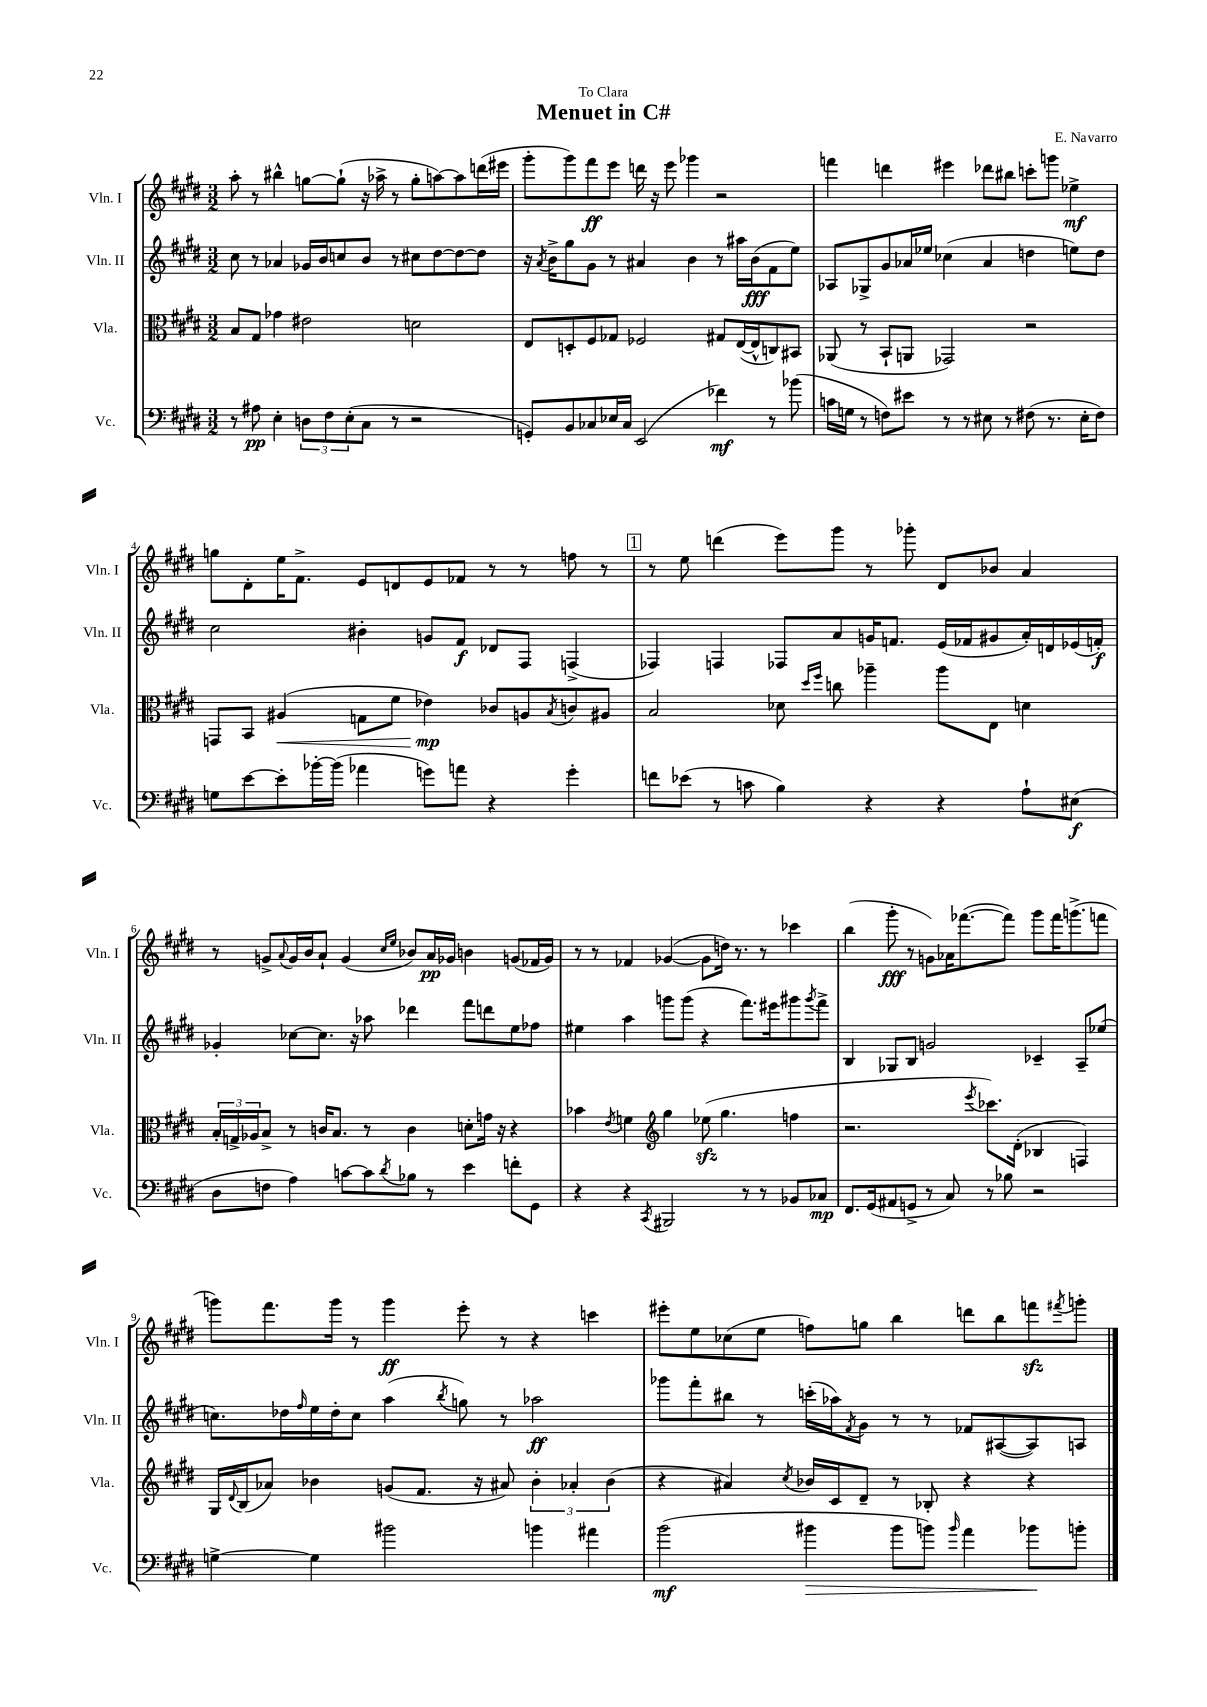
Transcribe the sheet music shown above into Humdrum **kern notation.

**kern	**dynam	**kern	**dynam	**kern	**dynam	**kern	**dynam
*part4	*part4	*part3	*part3	*part2	*part2	*part1	*part1
*staff4	*staff4	*staff3	*staff3	*staff2	*staff2	*staff1	*staff1
*I"Vc.	*	*I"Vla.	*	*I"Vln. II	*	*I"Vln. I	*
*I'Vc.	*	*I'Vla.	*	*I'Vln. II	*	*I'Vln. I	*
*clefF4	*	*clefC3	*	*clefG2	*	*clefG2	*
*k[f#c#g#d#]	*	*k[f#c#g#d#]	*	*k[f#c#g#d#]	*	*k[f#c#g#d#]	*
*M3/2	*	*M3/2	*	*M3/2	*	*M3/2	*
=1	=1	=1	=1	=1	=1	=1	=1
8r	.	8B/L	.	8cc#\	.	8aa'\	.
8A#X\	pp	8G#/J	.	8r	.	8r	.
4E'\	.	4g-X\	.	4a-X/	.	4bb#X^^\	.
12Dn\L	.	2e#X\	.	16g-X/LL	.	[8ggn\L	.
.	.	.	.	16b/J	.	.	.
12F#\	.	.	.	.	.	.	.
.	.	.	.	8ccn/	.	(8gg`\J]	.
(12E'\	.	.	.	.	.	.	.
8C#\J	.	.	.	8b/J	.	16r	.
.	.	.	.	.	.	16aa-X^\	.
8r	.	.	.	8r	.	8r	.
2r	.	2dn\	.	8cc#X\L	.	8gg'\L	.
.	.	.	.	[8dd#\	.	[8aan\)	.
.	.	.	.	8dd#\_	.	8aa\]	.
.	.	.	.	8dd#\J]	.	(16dddn\L	.
.	.	.	.	.	.	16eee#X\JJ	.
=2	=2	=2	=2	=2	=2	=2	=2
8GGn'/L)	.	8E/L	.	16r	.	8ggg#'\L	.
.	.	.	.	8qa/	.	.	.
.	.	.	.	16b^\KL	.	.	.
8BB/	.	8Dn'/	.	8gg#\	.	8ggg#\)	.
8C-X/	.	8F#/	.	8g#\J	.	8fff#\	ff
16E-X/L	.	8G-X/J	.	8r	.	8eee\J	.
16C-/JJ	.	.	.	.	.	.	.
(2EE/	.	2F-X/	.	4a#X/	.	16dddn\	.
.	.	.	.	.	.	16r	.
.	.	.	.	.	.	8eee\	.
.	.	.	.	4b\	.	4ggg-X\	.
4f-X\)	mf	8G#X/L	.	8r	.	2r	.
.	.	([16E/L	.	16aa#X\LL	.	.	.
.	.	16E^^/J]	.	(16b\J	fff	.	.
8r	.	8Cn/)	.	8f#\	.	.	.
(8b-X\	.	8BB#X/J	.	8ee\J)	.	.	.
=3	=3	=3	=3	=3	=3	=3	=3
16cn\LL	.	(8AA-X/	.	8A-X/L	.	4fffn\	.
16Gn\JJ	.	.	.	.	.	.	.
8r	.	8r	.	8G-X^/	.	.	.
8Fn\L)	.	8BB`/L	.	8g#/	.	4dddn\	.
8e#X\J	.	8AAn/J	.	16a-X/L	.	.	.
.	.	.	.	16ee-X/JJ	.	.	.
8r	.	2GG-X/)	.	(4cc-X\	.	4eee#X\	.
8r	.	.	.	.	.	.	.
8E#X\	.	.	.	4a-/	.	8ddd-X\L	.
8r	.	.	.	.	.	8bb#X\J	.
(8F#X\	.	2r	.	4ddn\	.	8cccn'\L	.
8.r	.	.	.	.	.	8gggn\J	.
.	.	.	.	8een\L)	.	4ee-X^\	mf
16E#'\KL	.	.	.	.	.	.	.
8F#\J)	.	.	.	8dd\J	.	.	.
!!LO:LB:g=z
=4	=4	=4	=4	=4	=4	=4	=4
8Gn\L	.	8GGn/L	.	2cc#\	.	8ggn\L	.
[8e\	.	8BB/J	.	.	.	8d#'\	.
!	!	!	!LO:HP:b	!	!	!	!
8e'\]	.	(4A#X/	<	.	.	16ee\K	.
.	.	.	.	.	.	8.f#^\J	.
[16b-X'\L	.	.	.	.	.	.	.
(16b-\JJ]	.	.	.	.	.	.	.
4a-X\	.	8Gn\L	.	4b#X'\	.	8e/L	.
.	.	8f#\J	.	.	.	8dn/	.
8gn\L)	.	4e-X\)	mp	8gn/L	.	8e/	.
8an\J	.	.	.	8f#/J	f	8f-X/J	.
4r	.	8c-X/L	[	8d-X/L	.	8r	.
.	.	8An/	.	8F#/J	.	8r	.
.	.	8qB/	.	.	.	.	.
4g'\	.	8cn/	.	(4Fn^/	.	8ffn\	.
.	.	8A#X/J	.	.	.	8r	.
!!LO:REH:place=s1:t=1
=5	=5	=5	=5	=5	=5	=5	=5
8fn\L	.	2B/	.	4F-X/)	.	8r	.
(8e-X\J	.	.	.	.	.	8ee\	.
8r	.	.	.	4Fn/	.	(4dddn\	.
8cn\	.	.	.	.	.	.	.
4B\)	.	8d-X\	.	8F-X/L	.	8eee\L)	.
.	.	16qqdd#/LL	.	.	.	.	.
.	.	16qqff#/JJ	.	.	.	.	.
.	.	8ccn\	.	8a/	.	8ggg#\J	.
4r	.	4aa-X~\	.	16gn/K	.	8r	.
.	.	.	.	8.fn/J	.	.	.
.	.	.	.	.	.	8ggg-X'\	.
4r	.	8aa-\L	.	(16e/LL	.	8d#/L	.
.	.	.	.	16f-X/J	.	.	.
.	.	8E\J	.	8g#X/	.	8b-X/J	.
8A`\L	.	4dn\	.	16a'/L)	.	4a/	.
.	.	.	.	16dn/	.	.	.
(8E#X\J	f	.	.	(16e-X/	.	.	.
.	.	.	.	16fn'/JJ)	f	.	.
!!LO:LB:g=z
=6	=6	=6	=6	=6	=6	=6	=6
8D#\L	.	24B'/LL	.	4g-X'/	.	8r	.
.	.	24Gn^/	.	.	.	.	.
.	.	24A-X/J	.	.	.	.	.
8Fn\J	.	8B^/J	.	.	.	8gn^/L	.
.	.	.	.	.	.	8qqa/	.
4A\)	.	8r	.	[8cc-X\L	.	16g/L	.
.	.	.	.	.	.	16b/J	.
.	.	16cn/KL	.	8.cc-\J]	.	8a`/J	.
.	.	8.B/J	.	.	.	.	.
[8cn\L	.	.	.	.	.	(4g/	.
.	.	.	.	16r	.	.	.
8c\]	.	8r	.	8aa-X\	.	.	.
.	.	.	.	.	.	16qqcc#/LL	.
8qd#/	.	.	.	.	.	16qqee/JJ	.
8B-X\J	.	4c\	.	4ddd-X\	.	8b-X/L)	.
8r	.	.	.	.	.	16a/L	pp
.	.	.	.	.	.	16g-X/JJ	.
4e\	.	8dn'\L	.	8fff#\L	.	4bn\	.
.	.	16gn\Jk	.	8dddn\	.	.	.
.	.	16r	.	.	.	.	.
8fn'\L	.	4r	.	8ee\	.	(8gn/L	.
8GG#\J	.	.	.	8ff-X\J	.	16f-X/L	.
.	.	.	.	.	.	16g/JJ)	.
=7	=7	=7	=7	=7	=7	=7	=7
4r	.	4b-X\	.	4ee#X\	.	8r	.
.	.	.	.	.	.	8r	.
.	.	8qe/	.	.	.	.	.
4r	.	4fn\	.	4aa\	.	4f-X/	.
8qCC#/	.	.	.	.	.	.	.
*	*	*clefG2	*	*	*	*	*
2BBB#X/	.	4gg#\	.	8gggn\L	.	([4g-X/	.
.	.	.	.	(8ggg\J	.	.	.
.	.	(8ee-Xzz\	.	4r	.	8g-\L]	.
.	.	4.gg#\	.	.	.	16ddn\Jk)	.
.	.	.	.	.	.	8.r	.
8r	.	.	.	8.fff#\L)	.	.	.
8r	.	.	.	.	.	8r	.
.	.	.	.	16eee#X\k	.	.	.
8BB-X/L	.	4ffn\	.	8ggg#X\	.	4ccc-X\	.
.	.	.	.	8qggg#/	.	.	.
8C-X/J	mp	.	.	8fff#^\J	.	.	.
=8	=8	=8	=8	=8	=8	=8	=8
8.FF#/L	.	2.r	.	4B/	.	(4bb\	.
(16GG#/k	.	.	.	.	.	.	.
8AA#X/	.	.	.	8G-X/L	.	8ggg#'\	fff
8GGn^/J	.	.	.	8B/J	.	8r	.
8r	.	.	.	2gn/	.	8gn\L)	.
8C#/)	.	.	.	.	.	16a-X\K	.
.	.	.	.	.	.	([8.fff-X\	.
.	.	8qeee/	.	.	.	.	.
8r	.	8.ccc-X\L)	.	.	.	.	.
8B-X\	.	.	.	.	.	8fff-\J])	.
.	.	(16d#'\Jk	.	.	.	.	.
2r	.	4B-X/	.	4c-X~/	.	8ggg#\L	.
.	.	.	.	.	.	16fff-\K	.
.	.	.	.	.	.	(8.gggn^\	.
.	.	4Fn/)	.	8A~/L	.	.	.
.	.	.	.	(8ee-X/J	.	8fffn\J	.
!!LO:LB:g=z
=9	=9	=9	=9	=9	=9	=9	=9
[4Gn^\	.	16G#/LL	.	8.ccn\L)	.	8gggn\L)	.
.	.	8qqd#/	.	.	.	.	.
.	.	(16B/J	.	.	.	.	.
.	.	8a-X/J)	.	.	.	8.fff#\	.
.	.	.	.	16dd-X\L	.	.	.
.	.	.	.	16qqff#/	.	.	.
4G\]	.	4b-X\	.	16ee\	.	.	.
.	.	.	.	16dd-'\J	.	16ggg\Jk	.
.	.	.	.	8cc\J	.	8r	.
2b#X\	.	(8gn/L	.	(4aa\	.	4ggg\	ff
.	.	8.f#/J	.	.	.	.	.
.	.	.	.	8qbb/	.	.	.
.	.	.	.	8ggn\)	.	8eee'\	.
.	.	16r	.	.	.	.	.
.	.	8a#X/)	.	8r	.	8r	.
4bn\	.	6b-'\	.	2aa-X\	ff	4r	.
.	.	6a-X'/	.	.	.	.	.
4a#X\	.	.	.	.	.	4cccn\	.
.	.	(6b-\	.	.	.	.	.
=10	=10	=10	=10	=10	=10	=10	=10
(2b\	mf	4r	.	8ggg-X\L	.	8eee#X'\L	.
.	.	.	.	8fff#'\	.	8ee\	.
.	.	4a#X/)	.	8bb#X\J	.	(8cc-X\	.
.	.	.	.	8r	.	8ee\J	.
.	.	8qcc#/	.	.	.	.	.
!	!LO:HP:b	!	!	!	!	!	!
4b#X\	>	16b-X/LL	.	(16cccn'\LL	.	8ffn\L)	.
.	.	16c#/J	.	16aa-X\J)	.	.	.
.	.	.	.	8qf#/	.	.	.
.	.	8d#~/J	.	8g#\J	.	8ggn\J	.
8b#\L	.	8r	.	8r	.	4bb\	.
8bn\J)	.	8B-X'/	.	8r	.	.	.
16qqb/	.	.	.	.	.	.	.
4a\	.	4r	.	8f-X/L	.	8dddn\L	.
.	.	.	.	([8A#X/	.	8bb\	.
8b-X\L	.	4r	.	8A#/])	.	8fffnzz\	.
.	.	.	.	.	.	8qfff#X/	.
8bn'\J	]	.	.	8An/J	.	8gggn'\J	.
==	==	==	==	==	==	==	==
*-	*-	*-	*-	*-	*-	*-	*-
